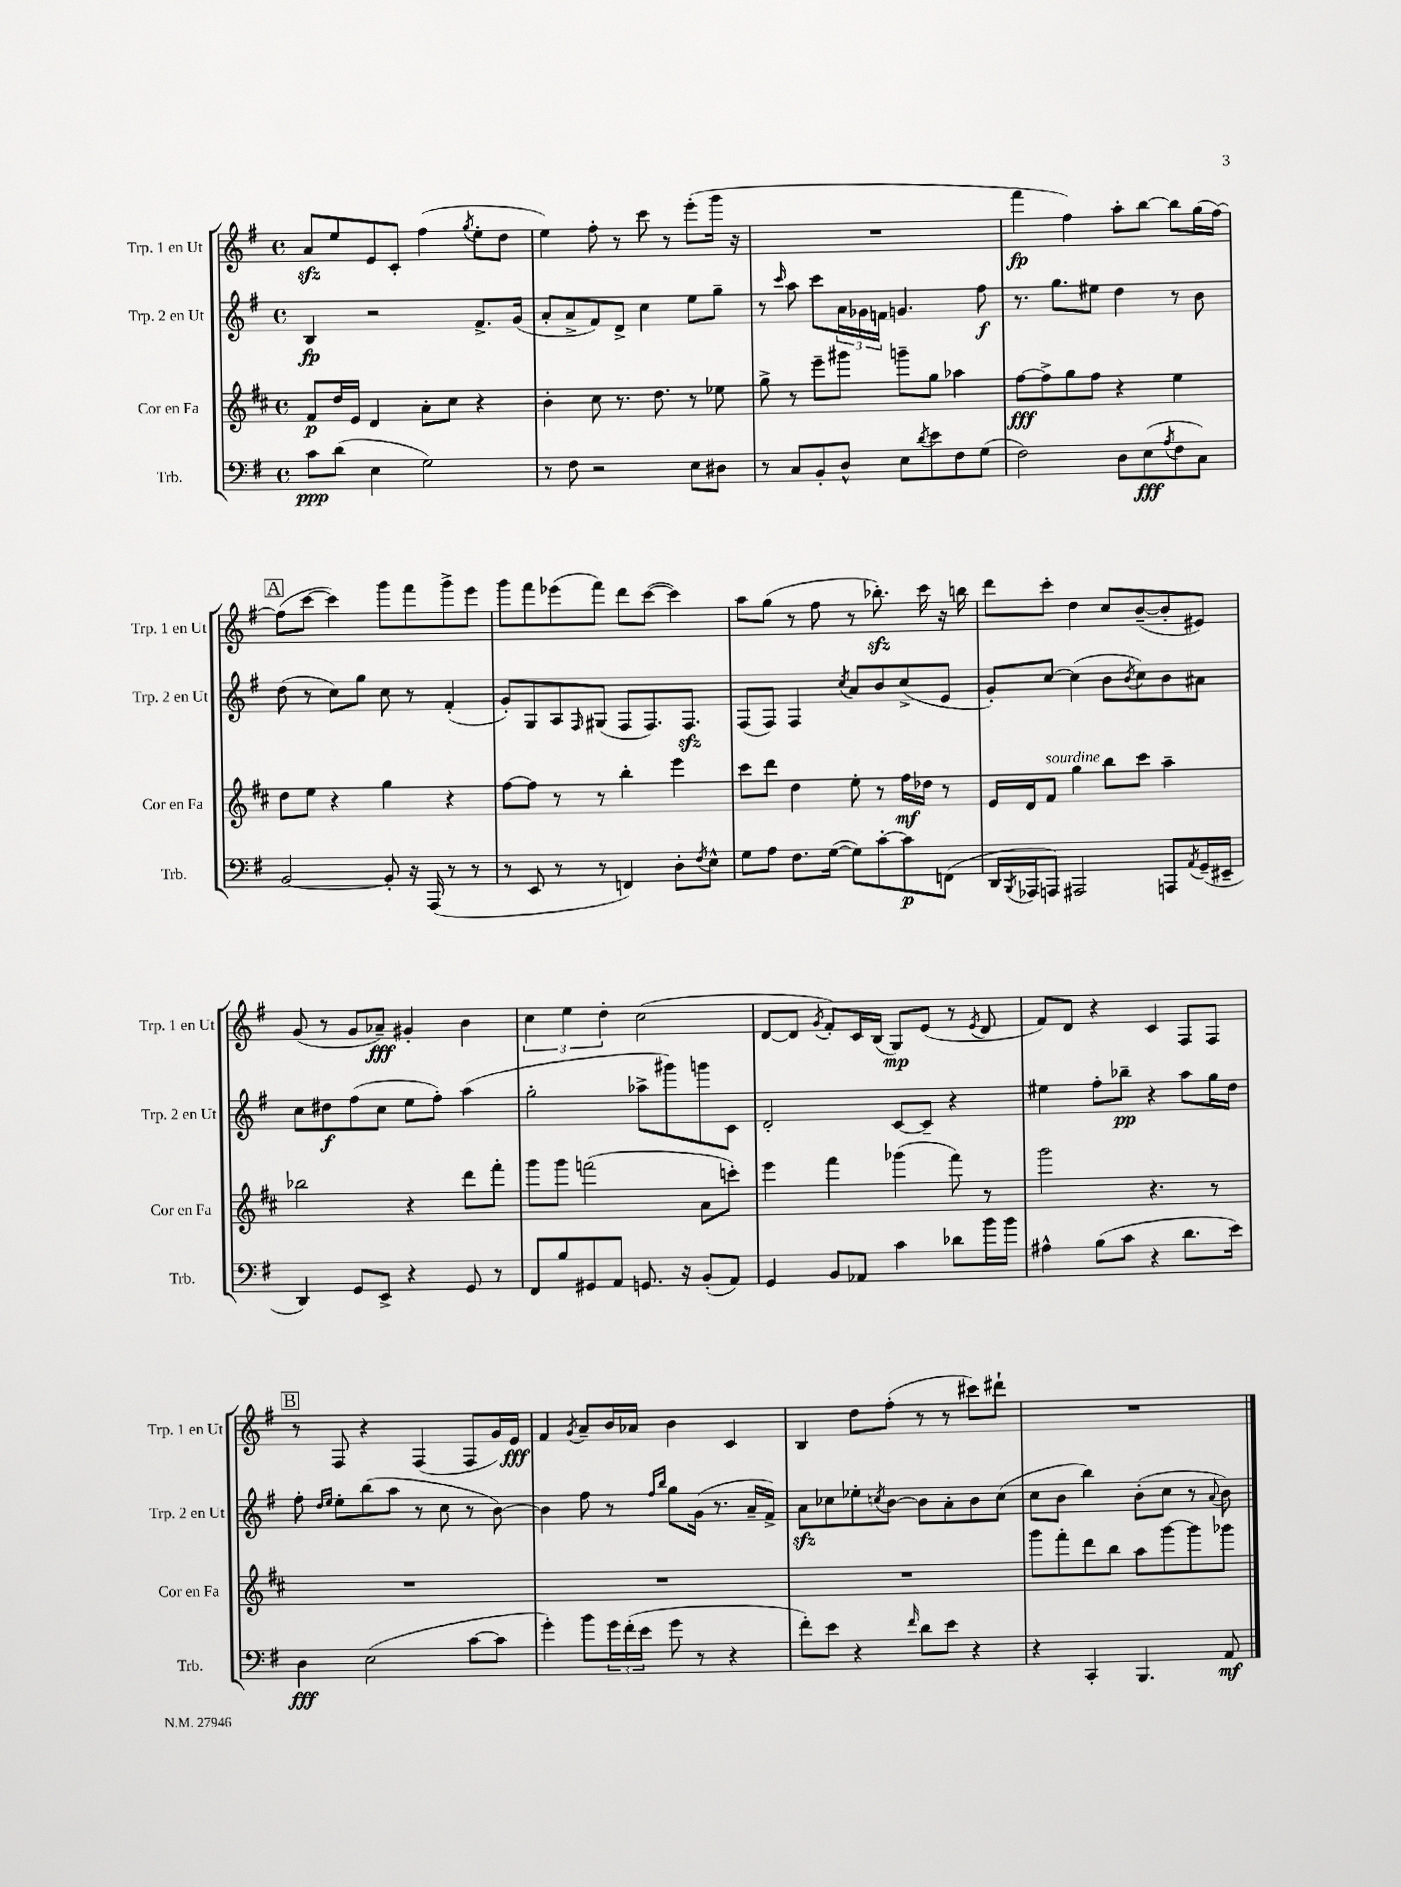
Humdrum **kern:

**kern	**kern	**kern	**kern
*staff4	*staff3	*staff2	*staff1
*clefF4	*clefG2	*clefG2	*clefG2
*k[f#]	*k[f#c#]	*k[f#]	*k[f#]
*M4/4	*M4/4	*M4/4	*M4/4
*met(c)	*met(c)	*met(c)	*met(c)
8c\L	8f#/L	4B/	8a/L
(8d\J	16dd/L	.	8ee/
.	16e/JJ	.	.
4E\	4d/	2r	8e/
.	.	.	8c'/J
2G\)	8a'\L	.	(4ff#\
.	8cc#\J	.	.
.	.	.	8qgg/
.	4r	8.f#^/L	8ee'\L
.	.	.	8dd\J
.	.	(16g/Jk	.
=	=	=	=
8r	4b'\	8a'/L	4ee\)
8F#\	.	8a^/	.
2r	8cc#\	8f#/)	8ff#'\
.	8.r	8d^/J	8r
.	.	4cc\	8ccc\
.	8.dd\	.	.
.	.	.	8r
8E\L	8r	8ee\L	(8eee'\L
8D#\J	8ee-\	8gg~\J	16ggg\Jk
.	.	.	16r
=	=	=	=
8r	8gg^\	8r	1r
.	.	16qqccc/	.
8C/L	8r	8aa\	.
8BB'/	8eee~\L	8ccc\L	.
8D^^/J	8ggg#\J	24a\L	.
.	.	24g-\	.
.	.	24f\JJ	.
8E\L	8ggg~\L	4.g/	.
8qd/	.	.	.
8e\	8gg\J	.	.
8F#\	4aa-\	.	.
(8G\J	.	8ff#\	.
=	=	=	=
2F#\)	[8ff#\L	8.r	4fff#\
.	8ff#^\]	.	.
.	.	8.gg\L	.
.	8gg\	.	4ff#\)
.	8ff#\J	8ee#\J	.
8D\L	4r	4dd\	8aa'\L
(8E\	.	.	[8bb\J
8qA/	.	.	.
8F#\	4ee\	8r	8bb\]L
8C\J)	.	8b\	(16gg\L
.	.	.	[16ff#\JJ)
=	=	=	=
[2BB/	8dd\L	(8dd\	(8ff#\]L
.	8ee\J	8r	[8ccc\J
.	4r	8cc\L)	4ccc\])
.	.	8gg\J	.
8BB'/]	4gg\	8cc\	8ggg\L
16r	.	8r	8fff#\
(16AAA/	.	.	.
8r	4r	(4f#'/	8ggg^\
8r	.	.	8eee\J
=	=	=	=
8r	[8ff#\L	8g'/L)	8ggg\L
8EE/	8ff#\]J	8G/	8fff#\
8r	8r	8A/	(8eee-\
.	.	16qqF#/	.
8r	8r	(8G#/J	8fff#\J)
4FF/)	4bb'\	8F#/L	8ddd\L
.	.	8.F#/)	([8ccc\J
8D'\L	4eee\	.	4ccc\])
.	.	8.F#/J	.
8qF#/	.	.	.
8E^^\J	.	.	.
=	=	=	=
8G\L	8ccc#\L	(8F#/L	8aa\L
8A\J	8ddd\J	8F#/J)	(8gg\J
8.F#\L	4dd\	4F#/	8r
.	.	.	8ff#\
([16G\Jk	.	.	.
.	.	8qcc/	.
8G\]L)	8ee'\	8a/L	8r
[8c'\	8r	8b/	8.bb-'\)
8c\]	16ff#\LL	(8cc^/	.
.	16dd-\JJ	.	16ccc\
(8FF\J	8r	8e/J	16r
.	.	.	16bb\
=	=	=	=
16DD/LL	16e/LL	8g'/L)	8ddd\L
8qBBB/	.	.	.
16AAA-/J	16d/J	.	.
8AAA/J)	8f#/J	[8cc/J	8ccc'\J
2AAA#/	4gg\	(4cc\]	4dd\
.	8bb\L	8b\L	8cc/L
.	.	8qb/	.
.	8ccc#\J	8cc\)	([8b~/
8AAA/L	4aa~\	8b\	8b'/]
8qAA/	.	.	.
(16GG~/L	.	8a#\J	8e#/J)
16EE#~/JJ	.	.	.
=	=	=	=
4DD/)	2bb-\	8cc\L	(8g/
.	.	8dd#\	8r
8GG/L	.	(8ff#\	8g/L
8EE^/J	.	8cc\J	8a-~/J)
4r	4r	8ee\L	4g#'/
.	.	8ff#'\J)	.
8GG/	8ddd\L	(4aa\	4b\
8r	8fff#'\J	.	.
=	=	=	=
8FF#/L	8ggg\L	2gg'\	6cc\
8B/	8ggg\J	.	.
.	.	.	6ee\
8GG#/	(2fff\	.	.
.	.	.	6dd'\
8AA/J	.	.	.
8.GG/	.	8aa-^\L	(2cc\
.	.	8ggg#\)	.
16r	.	.	.
(8BB'/L	8a\L	8ggg\	.
8AA/J)	8ccc'\J)	8c\J	.
=	=	=	=
4GG/	4eee\	2d'/	[8d/L
.	.	.	8d/]J
.	.	.	8qg/
8BB/L	4fff#\	.	8f#'/L)
8AA-/J	.	.	16c/L
.	.	.	(16B/JJ
4c\	(4ggg-\	[8c/L	8G/L)
.	.	8c~/]J	(8e/J
8d-\L	8fff#\)	4r	8r
.	.	.	8qe/
16b\L	8r	.	8d/
16b\JJ	.	.	.
=	=	=	=
4A#^^\	2ggg\	4ee#\	8f#/L)
.	.	.	8d/J
(8B\L	.	8ff#'\L	4r
8c\J	.	8bb-~\J	.
4r	4.r	4r	4c/
8.d\L	.	8aa\L	8F#/L
.	8r	16gg\L	8F#/J
16e\Jk)	.	16dd\JJ	.
=	=	=	=
4D\	1r	8ff#'\	8r
.	.	16qqdd/LL	.
.	.	16qqee/JJ	.
.	.	8ee'\L	8F#/
(2E\	.	(8bb\	4r
.	.	8aa\J	.
.	.	8r	(4F#/
.	.	8cc\	.
[8c\L	.	8r	8F#/L
8c\]J	.	[8b\)	16g/L)
.	.	.	16e/JJ
=	=	=	=
4g'\)	1r	4b\]	4f#/
.	.	.	8qg/
8b\L	.	8ff#\	8a~/L
24g\L	.	8r	16b/L
(24f#'\	.	.	.
.	.	.	16a-/JJ
24e\JJ	.	.	.
.	.	16qqff#/LL	.
.	.	16qqbb/JJ	.
8g\	.	8gg\L	4b\
8r	.	(16g\Jk	.
.	.	8.r	.
4r	.	.	4c/
.	.	16a~/LL	.
.	.	16f#^/JJ)	.
=	=	=	=
8f#'\L)	1r	8a\L	4B/
8e\J	.	8cc-\	.
4r	.	8ee-'\	8dd\L
.	.	8qcc/	.
.	.	[8b\J	(8ff#'\J
16qqf#/	.	.	.
8d\L	.	8b\]L	8r
8e\J	.	8a'\	8r
4r	.	8b\	8ccc#\L)
.	.	(8cc\J	8ddd#`\J
=	=	=	=
4r	8ggg\L	8cc\L	1r
.	8fff#'\	8b\J	.
4CC'/	8ddd\	4bb\)	.
.	8bb\J	.	.
4.BBB/	8aa\L	(8b'\L	.
.	[8ggg\	8cc\J	.
.	8ggg\]	8r	.
.	.	8qqa/	.
8AA/	8ggg-\J	8b\)	.
==	==	==	==
*-	*-	*-	*-
